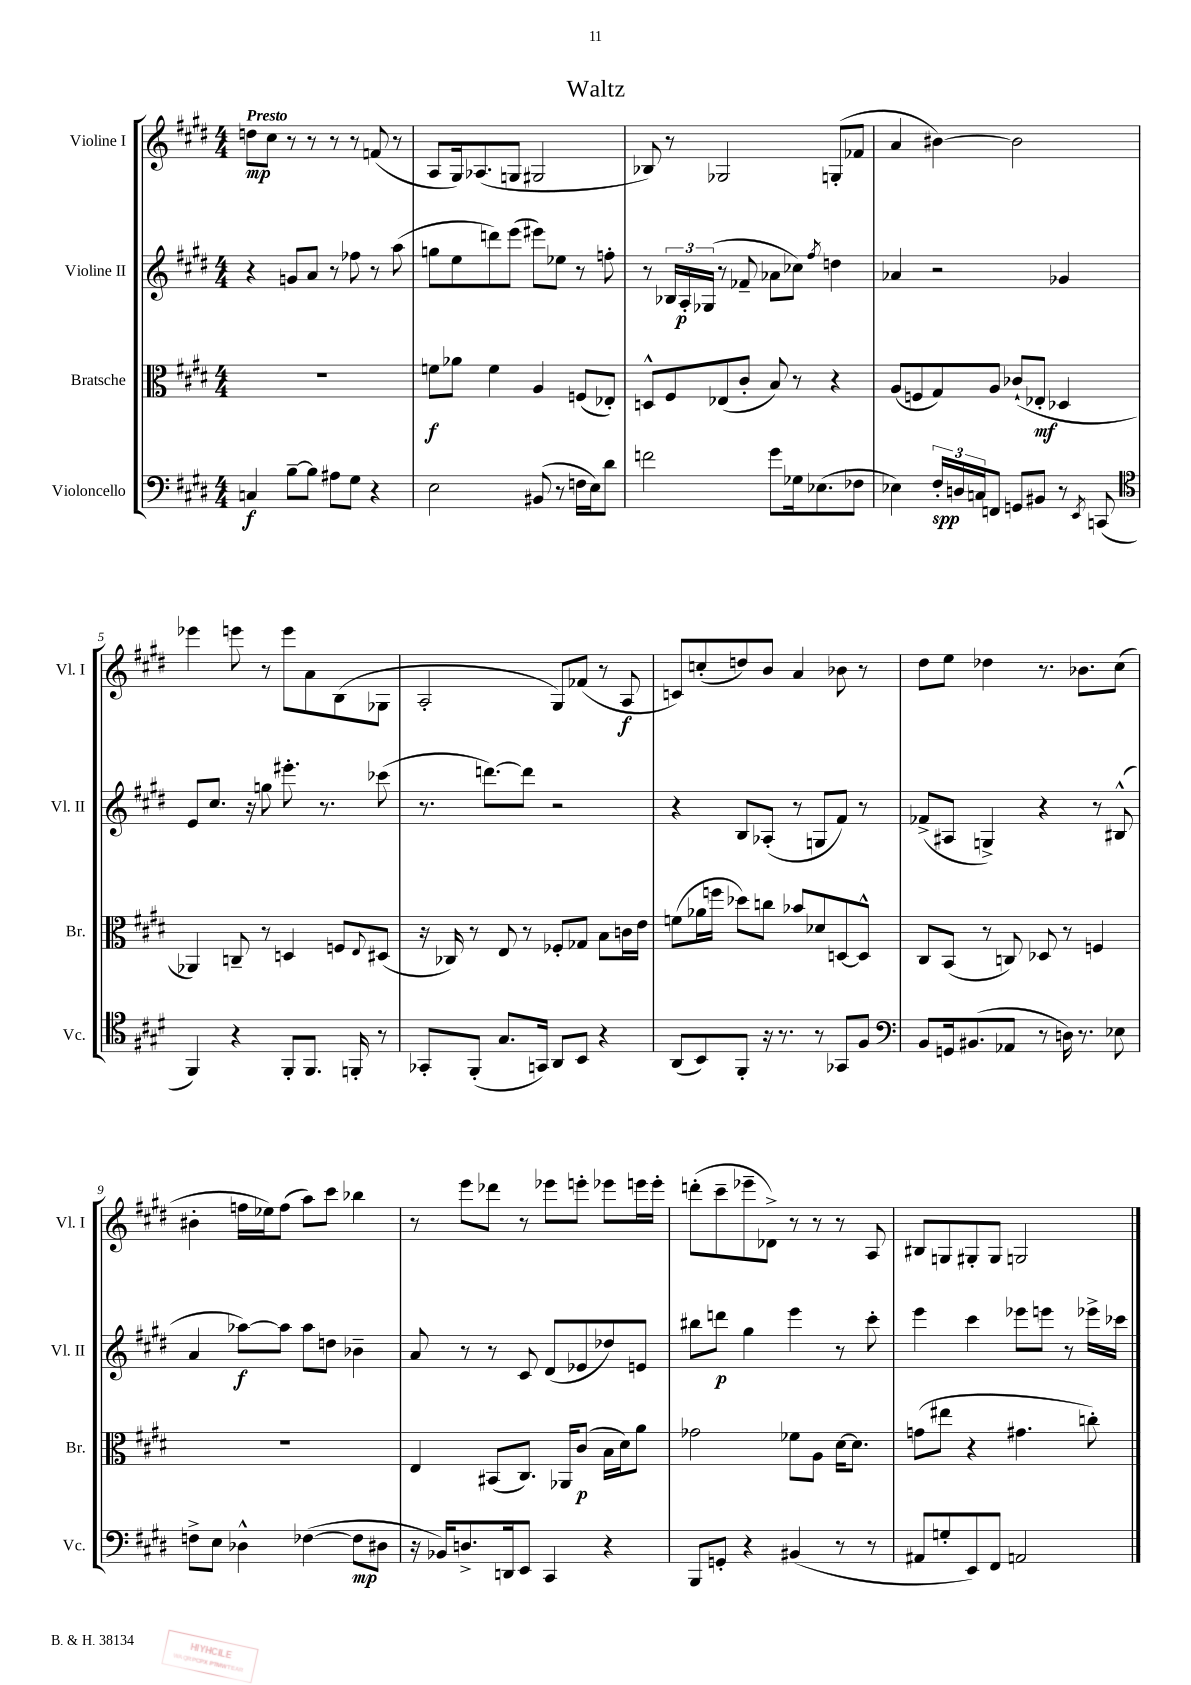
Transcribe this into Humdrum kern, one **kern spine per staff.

**kern	**kern	**kern	**kern
*staff4	*staff3	*staff2	*staff1
*clefF4	*clefC3	*clefG2	*clefG2
*k[f#c#g#d#]	*k[f#c#g#d#]	*k[f#c#g#d#]	*k[f#c#g#d#]
*M4/4	*M4/4	*M4/4	*M4/4
4C/	1r	4r	8dd\L
.	.	.	8cc#\J
[8B~\L	.	8g/L	8r
8B\]J	.	8a/J	8r
8A#\L	.	8r	8r
8G#\J	.	8ff-\	8r
4r	.	8r	(8f/
.	.	(8aa\	8r
=	=	=	=
2E\	8f\L	8gg\L	8A/L
.	8a-\J	8ee\	16G#/k)
.	.	.	(8.A-/
.	4f\	8ddd\)	.
.	.	(8eee\J	8G/J
(8BB#/	4A/	8eee#\L)	2G#/
8r	.	8ee-\J	.
16F\LL	(8F/L	8r	.
16E\J)	.	.	.
8d#\J	8E-'/J)	8ff'\	.
=	=	=	=
2f\	8D^^/L	8r	8B-/)
.	8F#/	24B-/LL	8r
.	.	24A'/	.
.	.	(24G-/JJ	.
.	(8E-/	8r	2G-/
.	8c#'/J	8f-~/	.
8g#\L	8B/)	8a-\L	.
16G-\k	8r	8cc-\J)	.
(8.E-\	.	.	.
.	.	8qff#/	.
.	4r	4dd\	(8G'/L
8F-\J	.	.	8f-/J
=	=	=	=
4E-\)	(8A/L	4a-/	4a/
.	8F/	.	.
24F#'/LL	8G#/)	2r	[4b#\)
24D/	.	.	.
24C/J	.	.	.
8FF/J	8A/J	.	.
8GG/L	(8c-`/L	.	2b#\]
8BB#/J	8E-'/J	.	.
8r	4D-/	4g-/	.
8qEE/	.	.	.
(8CC/	.	.	.
=	=	=	=
*clefC4	*	*	*
4FF#/)	4AA-/)	8e/L	4eee-\
.	.	8.cc#/J	.
4r	8C~/	.	8eee\
.	.	16r	.
.	8r	8gg\	8r
8FF#'/L	4D/	8.eee#'\	8eee\L
8.FF#/J	.	.	8a\
.	.	8.r	.
.	8F/L	.	(8B\
16FF'/	.	.	.
.	8qqE/	.	.
8r	(8D#/J	(8ccc-\	8G-\J
=	=	=	=
8GG-'/L	16r	8.r	2A'/
.	16C-/)	.	.
(8FF#'/J	8r	.	.
.	.	[8.ddd\L)	.
8.G#/L	8E/	.	.
.	8r	8ddd\]J	.
16GG/Jk)	.	.	.
8AA/L	8F-'/L	2r	8G#/L)
8BB/J	8G-/J	.	(8f-/J
4r	8B\L	.	8r
.	16c\L	.	8A/
.	16e\JJ	.	.
=	=	=	=
(8AA/L	(8f\L	4r	8c/L)
8BB/)	16a-\L	.	(8cc'/
.	16ff\JJ	.	.
8FF#'/J	8dd-\L)	8B/L	8dd/)
16r	8cc\J	(8A-'/J	8b/J
8.r	.	.	.
.	8b-/L	8r	4a/
8r	8d-/	8G/L	.
8GG-/L	[8D/	8f#/J)	8b-\
8F#/J	8D^^/]J	8r	8r
=	=	=	=
*clefF4	*	*	*
8BB/L	8C#/L	(8f-^/L	8dd#\L
16GG/k	(8BB/J	8A#/J	8ee\J
(8.BB#/	.	.	.
.	8r	4G^/)	4dd-\
8AA-/J	8C/)	.	.
8r	8D-/	4r	8.r
16D\)	8r	.	.
8.r	.	.	8.b-\L
.	4F/	8r	.
8E-\	.	(8B#^^/	(8cc#\J
=	=	=	=
8F^\L	1r	4a/	4b#'\
8E\J	.	.	.
4D-^^\	.	[8aa-\L)	16ff\LL
.	.	.	16ee-\J)
.	.	8aa-\]J	(8ff\J
([4F-\	.	8aa-\L	8aa\L)
.	.	8dd\J	8ccc#\J
8F-\]L	.	4b-~\	4bb-\
8D#\J	.	.	.
=	=	=	=
16r	4E/	8a/	8r
16BB-/LK)	.	.	.
8.D^/	.	8r	8eee\L
.	(8BB#/L	8r	8ddd-\J
16DD/k	.	.	.
8EE/J	8.C#/J)	8c#/	8r
4CC#/	.	(8d#/L	8eee-\L
.	16AA-/LK	.	.
.	(8c#/J	8e-/	8eee'\J
4r	16B\LL	8dd-/)	8eee-\L
.	16d#\J)	.	.
.	8a\J	8e/J	16eee\L
.	.	.	16eee'\JJ
=	=	=	=
8BBB/L	2g-\	8bb#\L	(8ddd'\L
8GG'/J	.	8ddd\J	8ccc#~\
4r	.	4gg#\	8eee-~\
.	.	.	8d-^\J)
(4BB#/	8f-\L	4eee\	8r
.	8A\J	.	8r
8r	[16d#\LK	8r	8r
.	8.d#\]J	.	.
8r	.	8ccc#'\	8A/
=	=	=	=
8AA#/L	(8g\L	4eee\	8B#/L
8G'/	8ee#\J	.	8G/
8EE/)	4r	4ccc#\	8G#'/
8FF#/J	.	.	8G#/J
2AA/	4.g#\	8eee-\L	2G/
.	.	8eee\J	.
.	.	8r	.
.	8cc'\)	16eee-^\LL	.
.	.	16ccc-\JJ	.
==	==	==	==
*-	*-	*-	*-
